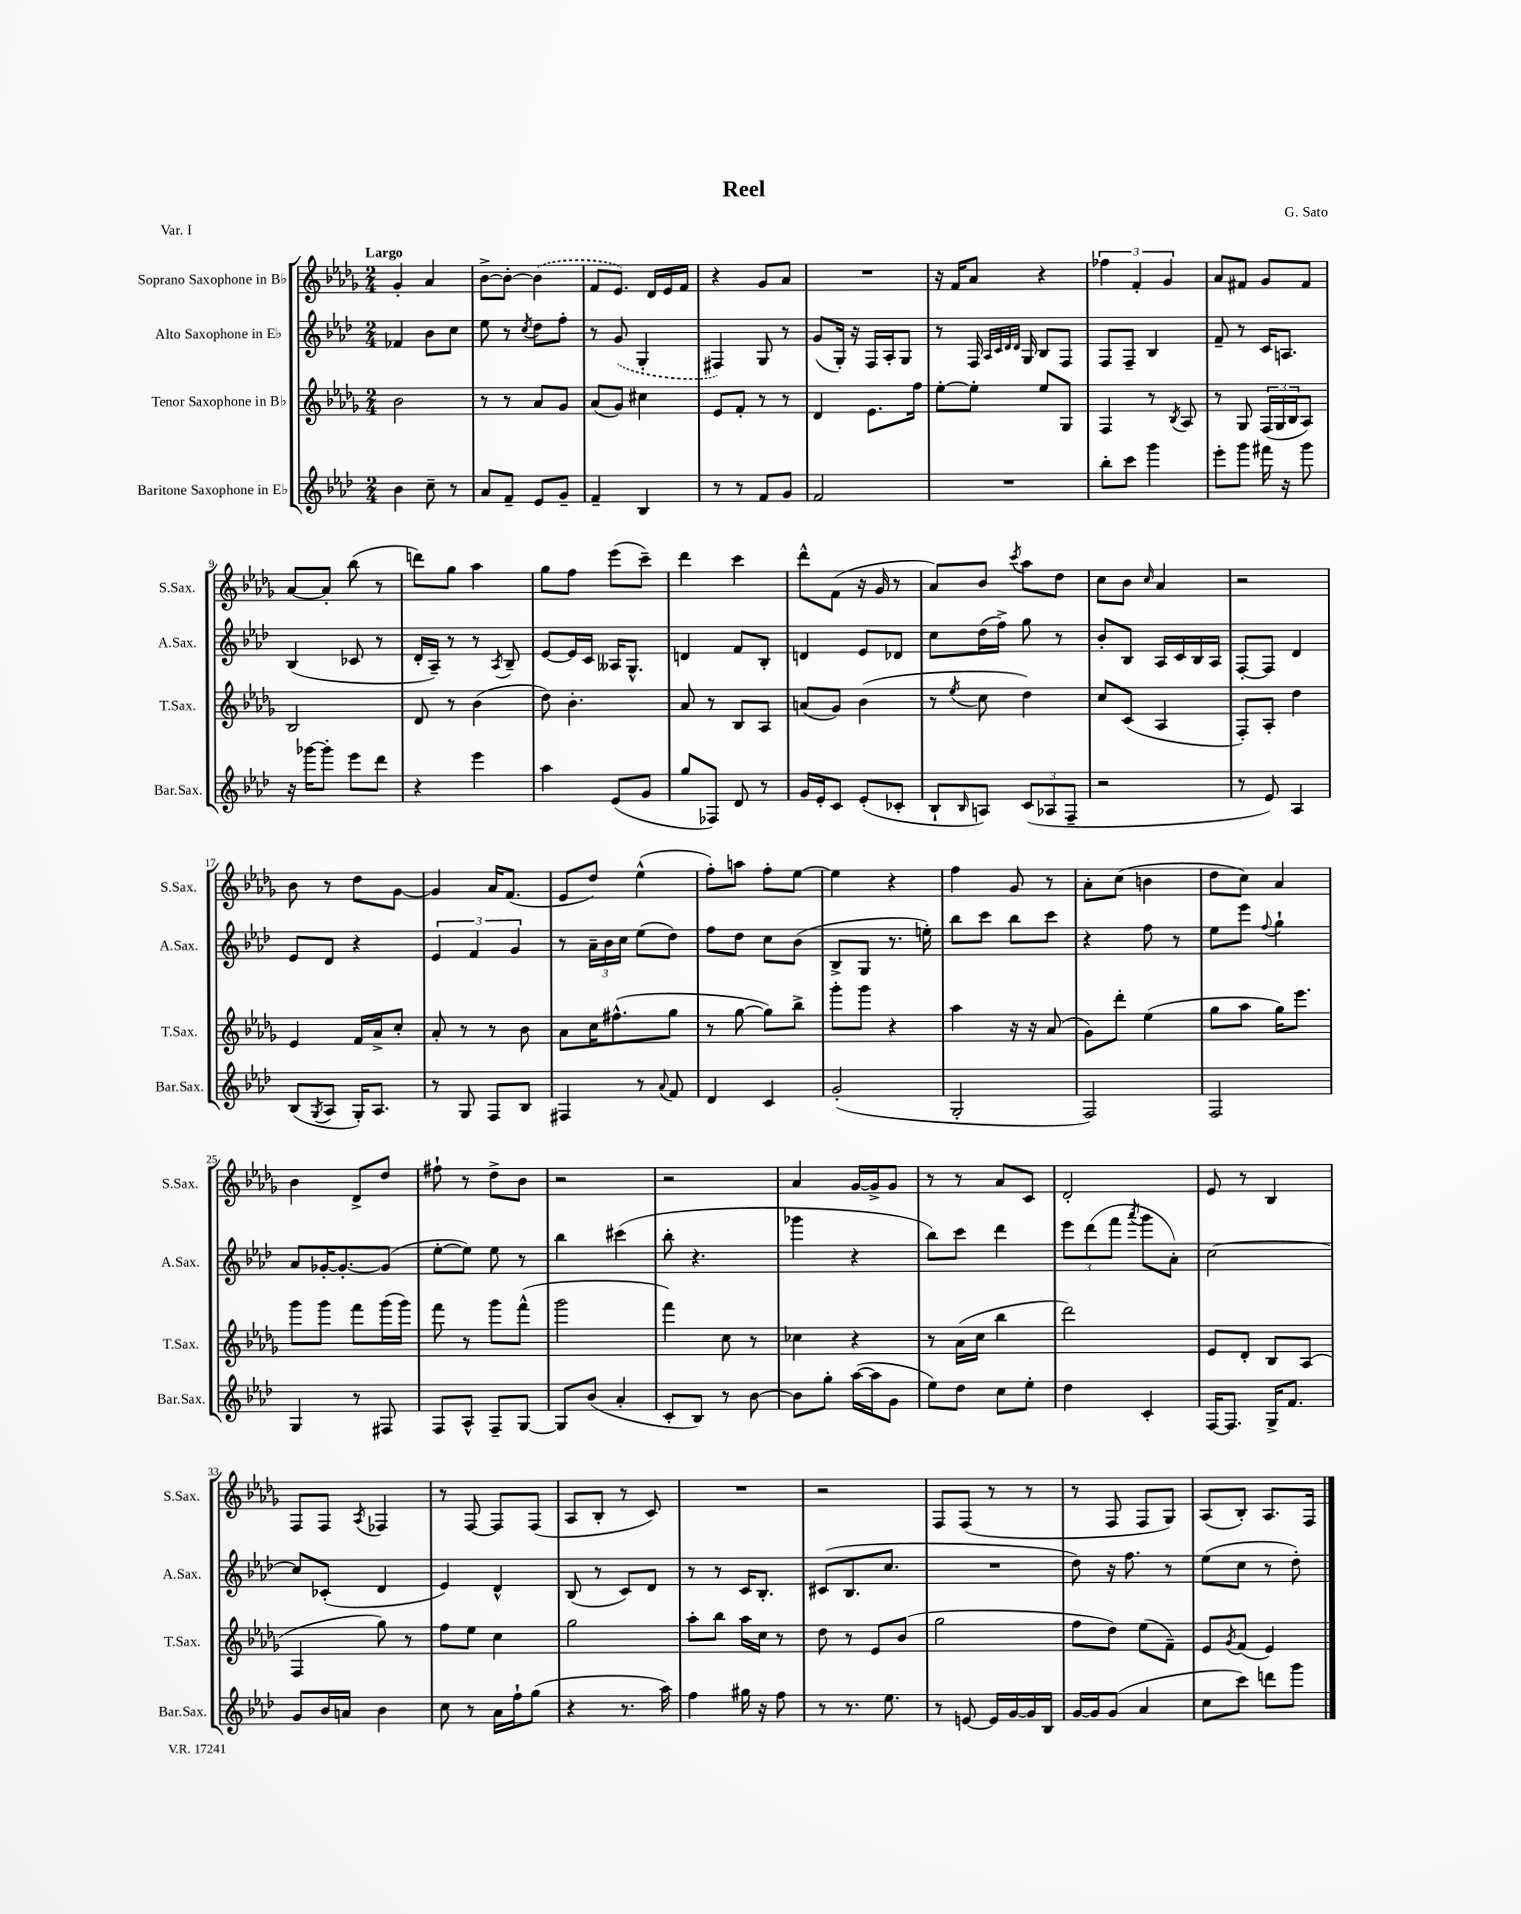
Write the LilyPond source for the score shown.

\header { title = "Reel" composer = "G. Sato" piece = "Var. I" }
<<
\new StaffGroup <<
\new Staff = "s0" \with { instrumentName = "Soprano Saxophone in Bb" shortInstrumentName = "S.Sax." } {
    \clef treble \key des \major \numericTimeSignature \time 2/4 \tempo "Largo"
    ges'4-. aes'4 |
    bes'8~-> bes'8~-. \once \slurDashed bes'4( |
    f'8 ees'8.) des'16 ees'16 f'16 |
    r4 ges'8 aes'8 |
    R2 |
    r16 f'16 aes'8 r4 |
    \tuplet 3/2 { fes''4 f'4-. ges'4 } |
    aes'8 fis'8 ges'8 fis'8 |
    aes'8~ aes'8-. bes''8( r8 |
    d'''8) ges''8 aes''4 |
    ges''8 f''8 ees'''8( c'''8--) |
    des'''4 c'''4 |
    des'''8-^ f'8( r16 ges'16 r8 |
    aes'8) bes'8 \acciaccatura { c'''8 } aes''8 des''8 |
    c''8 bes'8 \grace { c''16 } aes'4 |
    r2 |
    bes'8 r8 des''8 ges'8~ |
    ges'4 aes'16 f'8.( |
    ees'8 des''8) ees''4-^( |
    f''8-.) a''8 f''8-. ees''8~ |
    ees''4 r4 |
    f''4 ges'8 r8 |
    aes'8-. c''8( b'4 |
    des''8 c''8) aes'4 |
    bes'4 des'8-> des''8 |
    fis''8-! r8 des''8-> bes'8 |
    r2 |
    r2 |
    aes'4 ges'16~ ges'16-> ges'8 |
    r8 r8 aes'8 c'8 |
    des'2-. |
    ees'8 r8 bes4 |
    f8 f8 \acciaccatura { aes8 } fes4 |
    r8 f8~ f8 f8( |
    aes8 bes8-. r8 c'8) |
    R2 |
    r2 |
    f8 f8( r8 r8 |
    r8 f8 f8 ges8) |
    aes8( bes8-.) aes8. f16 \bar "|." |
}
\new Staff = "s1" \with { instrumentName = "Alto Saxophone in Eb" shortInstrumentName = "A.Sax." } {
    \clef treble \key aes \major \numericTimeSignature \time 2/4
    fes'4 bes'8 c''8 |
    ees''8 r8 \acciaccatura { c''8 } des''8 f''8-. |
    r8 \once \slurDashed g'8( g4-. |
    fis4) g8 r8 |
    g'8( g16-.) r16 f16 aes16-. g8 |
    r8 f16 \grace { aes32 c'32 des'32 des'32 } g16 bes8 f8 |
    f8 f8-- bes4 |
    f'8-- r8 c'16 a8. |
    bes4( ces'8 r8 |
    des'16-. aes16--) r8 r8 \acciaccatura { aes8 } bes8-- |
    ees'8~ ees'16 c'16 aeses16 g8.-^ |
    d'4 f'8 bes8-. |
    d'4 ees'8 des'8 |
    c''8 des''16( f''16->) g''8 r8 |
    bes'8-. bes8 aes16 c'16 bes16 aes16 |
    f8~-. f8 des'4 |
    ees'8 des'8 r4 |
    \tuplet 3/2 { ees'4 f'4 g'4 } |
    r8 \tuplet 3/2 { aes'16-- bes'16 c''16 } ees''8( des''8) |
    f''8 des''8 c''8 bes'8( |
    bes8-> g8 r8. e''16-.) |
    bes''8 c'''8 bes''8 c'''8 |
    r4 f''8 r8 |
    ees''8 ees'''8 \appoggiatura { f''8 } g''4-! |
    aes'8 ges'16~-. ges'8.~-. ges'8( |
    ees''8~-. ees''8) ees''8 r8 |
    bes''4 cis'''4( |
    bes''8-. r4. |
    ges'''4 r4 |
    bes''8) c'''8 des'''4 |
    \tuplet 3/2 { ees'''8 des'''8( f'''8 } \acciaccatura { aes'''8 } g'''8 aes'8-.) |
    c''2~ |
    c''8 ces'8-.( des'4 |
    ees'4) des'4-^ |
    bes8( r8 c'8) des'8 |
    r8 r8 c'16 bes8.-. |
    cis'8( bes8. c''8. |
    R2 |
    des''8) r16 f''8. r8 |
    ees''8( c''8 r8 des''8-.) \bar "|." |
}
\new Staff = "s2" \with { instrumentName = "Tenor Saxophone in Bb" shortInstrumentName = "T.Sax." } {
    \clef treble \key des \major \numericTimeSignature \time 2/4
    bes'2 |
    r8 r8 aes'8 ges'8 |
    aes'8( ges'8) cis''4 |
    ees'8 f'8-. r8 r8 |
    des'4 ees'8. f''16 |
    ees''8~-. ees''8-. ees''8 ges8 |
    f4 r8 \acciaccatura { bes8 } aes8 |
    r8 ges8 \tuplet 3/2 { f16( ges16 bes16 } aes8) |
    bes2 |
    des'8 r8 bes'4( |
    des''8) bes'4.-. |
    aes'8 r8 bes8 aes8 |
    a'8( ges'8) bes'4( |
    r8 \acciaccatura { ees''8 } c''8 des''4) |
    c''8 c'8( aes4 |
    f8-.) aes8-. des''4 |
    ees'4 f'16 aes'16-> c''8-. |
    aes'8-. r8 r8 bes'8 |
    aes'8 c''16 fis''8.-^( ges''8 |
    r8 ges''8~ ges''8) bes''8-> |
    ges'''8-. ges'''8 r4 |
    aes''4 r16 r16 aes'8( |
    ges'8) des'''8-. ees''4( |
    ges''8 aes''8 ges''16) ees'''8. |
    ges'''8 ges'''8 f'''8 ges'''16( ges'''16) |
    f'''8 r8 ges'''8 f'''8-^( |
    ges'''2 |
    f'''4) c''8 r8 |
    ces''4 r4 |
    r8 aes'16( c''16 bes''4 |
    des'''2) |
    ees'8 des'8-. bes8 aes8( |
    f4 ges''8) r8 |
    f''8 ees''8 c''4 |
    ges''2 |
    aes''8-. bes''8 aes''16 c''16 r8 |
    des''8 r8 ees'8 bes'8( |
    ges''2 |
    f''8 des''8) ees''8( f'8--) |
    ees'8 \acciaccatura { ges'8 } f'8( ees'4) \bar "|." |
}
\new Staff = "s3" \with { instrumentName = "Baritone Saxophone in Eb" shortInstrumentName = "Bar.Sax." } {
    \clef treble \key aes \major \numericTimeSignature \time 2/4
    bes'4 c''8-- r8 |
    aes'8 f'8-- ees'8 g'8-- |
    f'4-- bes4 |
    r8 r8 f'8 g'8 |
    f'2 |
    R2 |
    bes''8-. c'''8 g'''4 |
    ees'''8-. g'''8 fis'''16 r16 g'''8 |
    r16 ges'''16~ ges'''8-. ees'''8 des'''8 |
    r4 ees'''4 |
    aes''4 ees'8( g'8 |
    g''8 fes8) des'8 r8 |
    g'16 ees'16-. c'8 ees'8-.( ces'8-. |
    bes8-! \grace { bes16 } a8) \tuplet 3/2 { c'8( aes8 f8-- } |
    r2 |
    r8 ees'8) aes4 |
    bes8( \acciaccatura { g8 } aes8 g16-.) aes8. |
    r8 g8 f8 bes8 |
    fis4 r8 \appoggiatura { aes'8 } f'8 |
    des'4 c'4 |
    g'2-.( |
    g2-. |
    f2) |
    f2 |
    g4 r8 fis8 |
    f8 aes8-^ f8-- g8~ |
    g8 bes'8( aes'4-. |
    c'8-. bes8) r8 bes'8~ |
    bes'8 g''8-. aes''16~( aes''16 g'8 |
    ees''8) des''8 c''8 ees''8-. |
    des''4 c'4-. |
    f16~ f8. g16-> f'8. |
    g'8 bes'16 a'16 bes'4 |
    c''8 r8 aes'16 f''16-! g''8( |
    r4 r8. aes''16) |
    f''4 gis''16 r16 f''8 |
    r8 r8. ees''8. |
    r8 e'8~ e'16 g'16~ g'16 bes16 |
    g'16~ g'16 g'8( aes'4 |
    c''8 c'''8) d'''8 g'''8 \bar "|." |
}
>>
>>
